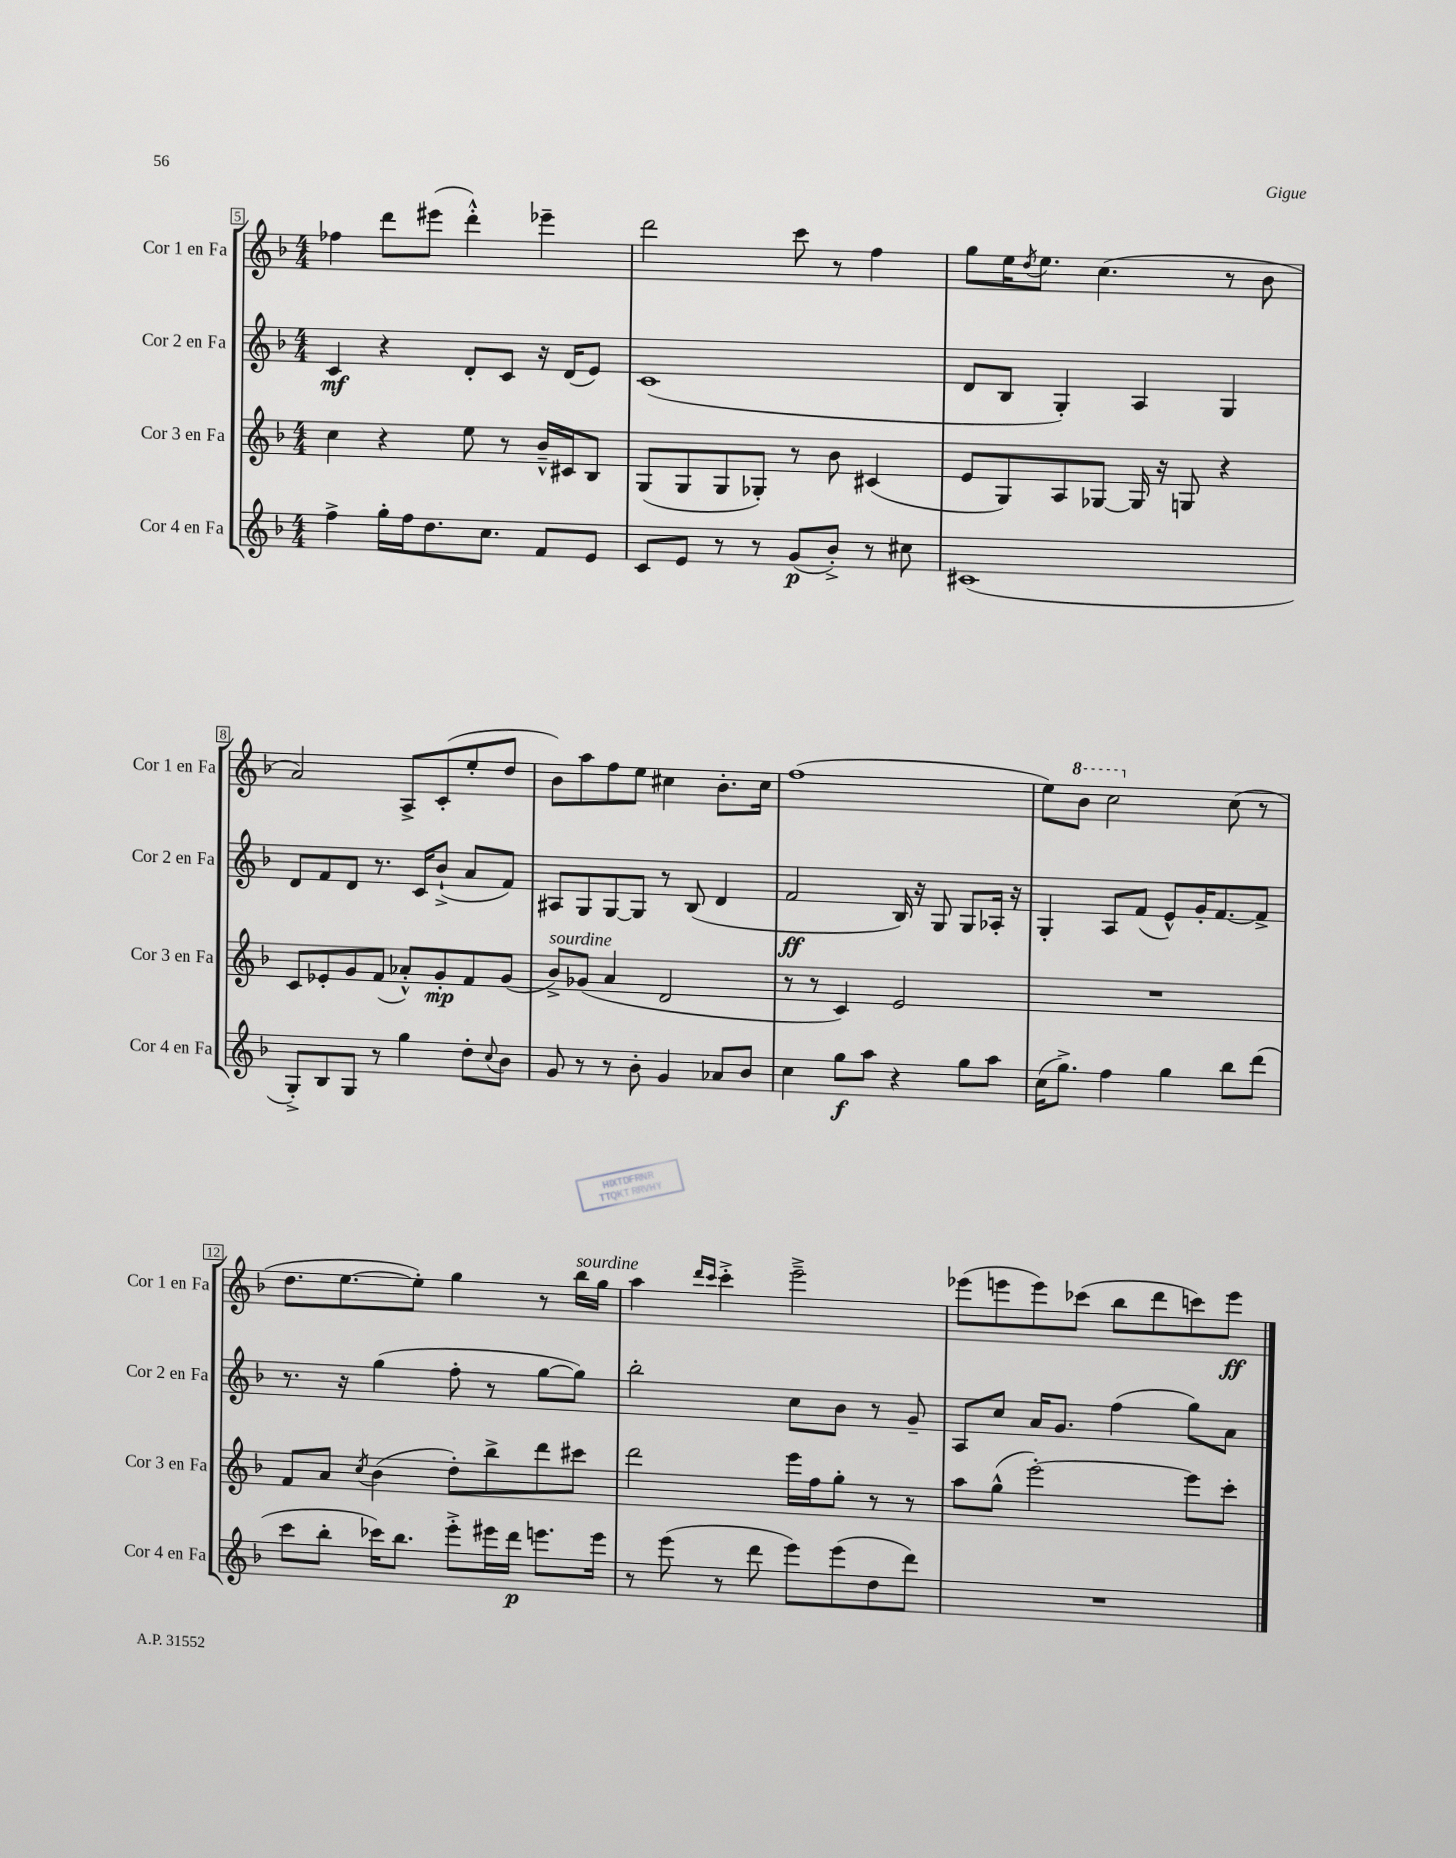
<<
\new StaffGroup <<
\new Staff = "s0" \with { instrumentName = "Cor 1 en Fa" shortInstrumentName = "Cor 1 en Fa" } {
    \clef treble \key f \major \numericTimeSignature \time 4/4
    fes''4 d'''8 eis'''8( d'''4-.-^) ees'''4-- |
    d'''2 c'''8 r8 f''4 |
    g''8 e''16 \acciaccatura { d''8 } e''8. c''4.( r8 bes'8 |
    a'2) a8-> c'8-.( e''8-. d''8 |
    bes'8) a''8 f''8 e''8 cis''4 bes'8.-. cis''16 |
    f''1( |
    e''8) \ottava #1 bes''8 c'''2 \ottava #0 c''8( r8 |
    d''8. e''8.~ e''8-.) g''4 r8 bes''16^\markup { \italic "sourdine" } g''16 |
    a''4 \grace { d'''16 c'''16 } c'''4-.-> e'''2---> |
    ees'''8( e'''8 e'''8) ces'''8( bes''8 d'''8 c'''8) e'''8\ff \bar "|." |
}
\new Staff = "s1" \with { instrumentName = "Cor 2 en Fa" shortInstrumentName = "Cor 2 en Fa" } {
    \clef treble \key f \major \numericTimeSignature \time 4/4
    c'4\mf r4 d'8-. c'8 r16 d'16( e'8) |
    c'1( |
    d'8 bes8 g4-.) a4 g4 |
    d'8 f'8 d'8 r8. c'16 bes'8-!->( a'8 f'8) |
    ais8 g8 g8~ g8 r8 bes8( d'4 |
    f'2\ff bes16) r16 g8 g8 aes16-. r16 |
    g4-. a8 f'8( e'8-^) g'16-. f'8.~ f'8-> |
    r8. r16 g''4( f''8-. r8 g''8~ g''8) |
    bes''2-. c''8 bes'8 r8 g'8-- |
    a8 c''8 a'16 g'8. f''4( g''8) a'8 \bar "|." |
}
\new Staff = "s2" \with { instrumentName = "Cor 3 en Fa" shortInstrumentName = "Cor 3 en Fa" } {
    \clef treble \key f \major \numericTimeSignature \time 4/4
    c''4 r4 e''8 r8 bes'16---^ cis'16 bes8 |
    g8( g8 g8 ges8-.) r8 bes'8 cis'4( |
    e'8 g8) a8 ges8~ ges16 r16 g8 r4 |
    c'8 ees'8-. g'8 f'8( aes'8-.-^) g'8-.\mp f'8 g'8( |
    bes'8->^\markup { \italic "sourdine" }) ges'8( a'4 d'2 |
    r8 r8 c'4) e'2 |
    R1 |
    f'8 a'8 \acciaccatura { c''8 } bes'4( d''8-.) bes''8-> d'''8 cis'''8 |
    d'''2 e'''16 f''16 g''8-. r8 r8 |
    a''8 g''8-^( e'''2~-.) e'''8 c'''8-. \bar "|." |
}
\new Staff = "s3" \with { instrumentName = "Cor 4 en Fa" shortInstrumentName = "Cor 4 en Fa" } {
    \clef treble \key f \major \numericTimeSignature \time 4/4
    f''4-> g''16-. f''16 d''8. c''8. f'8 e'8 |
    c'8 e'8 r8 r8 g'8\p( bes'8-.->) r8 cis''8 |
    cis'1( |
    g8-.->) bes8 g8 r8 g''4 d''8-. \appoggiatura { c''8 } bes'8 |
    g'8 r8 r8 bes'8-. g'4 aes'8 bes'8 |
    c''4 g''8\f a''8 r4 g''8 a''8 |
    c''16( g''8.->) f''4 g''4 bes''8 d'''8( |
    c'''8 bes''8-. ces'''16) bes''8. e'''8-.-> eis'''16 d'''16\p e'''8. e'''16 |
    r8 e'''8( r8 d'''8 e'''8) e'''8( d''8 d'''8) |
    R1 \bar "|." |
}
>>
>>
\layout { \context { \Score currentBarNumber = #5 \override BarNumber.stencil = #(make-stencil-boxer 0.1 0.3 ly:text-interface::print) } }
